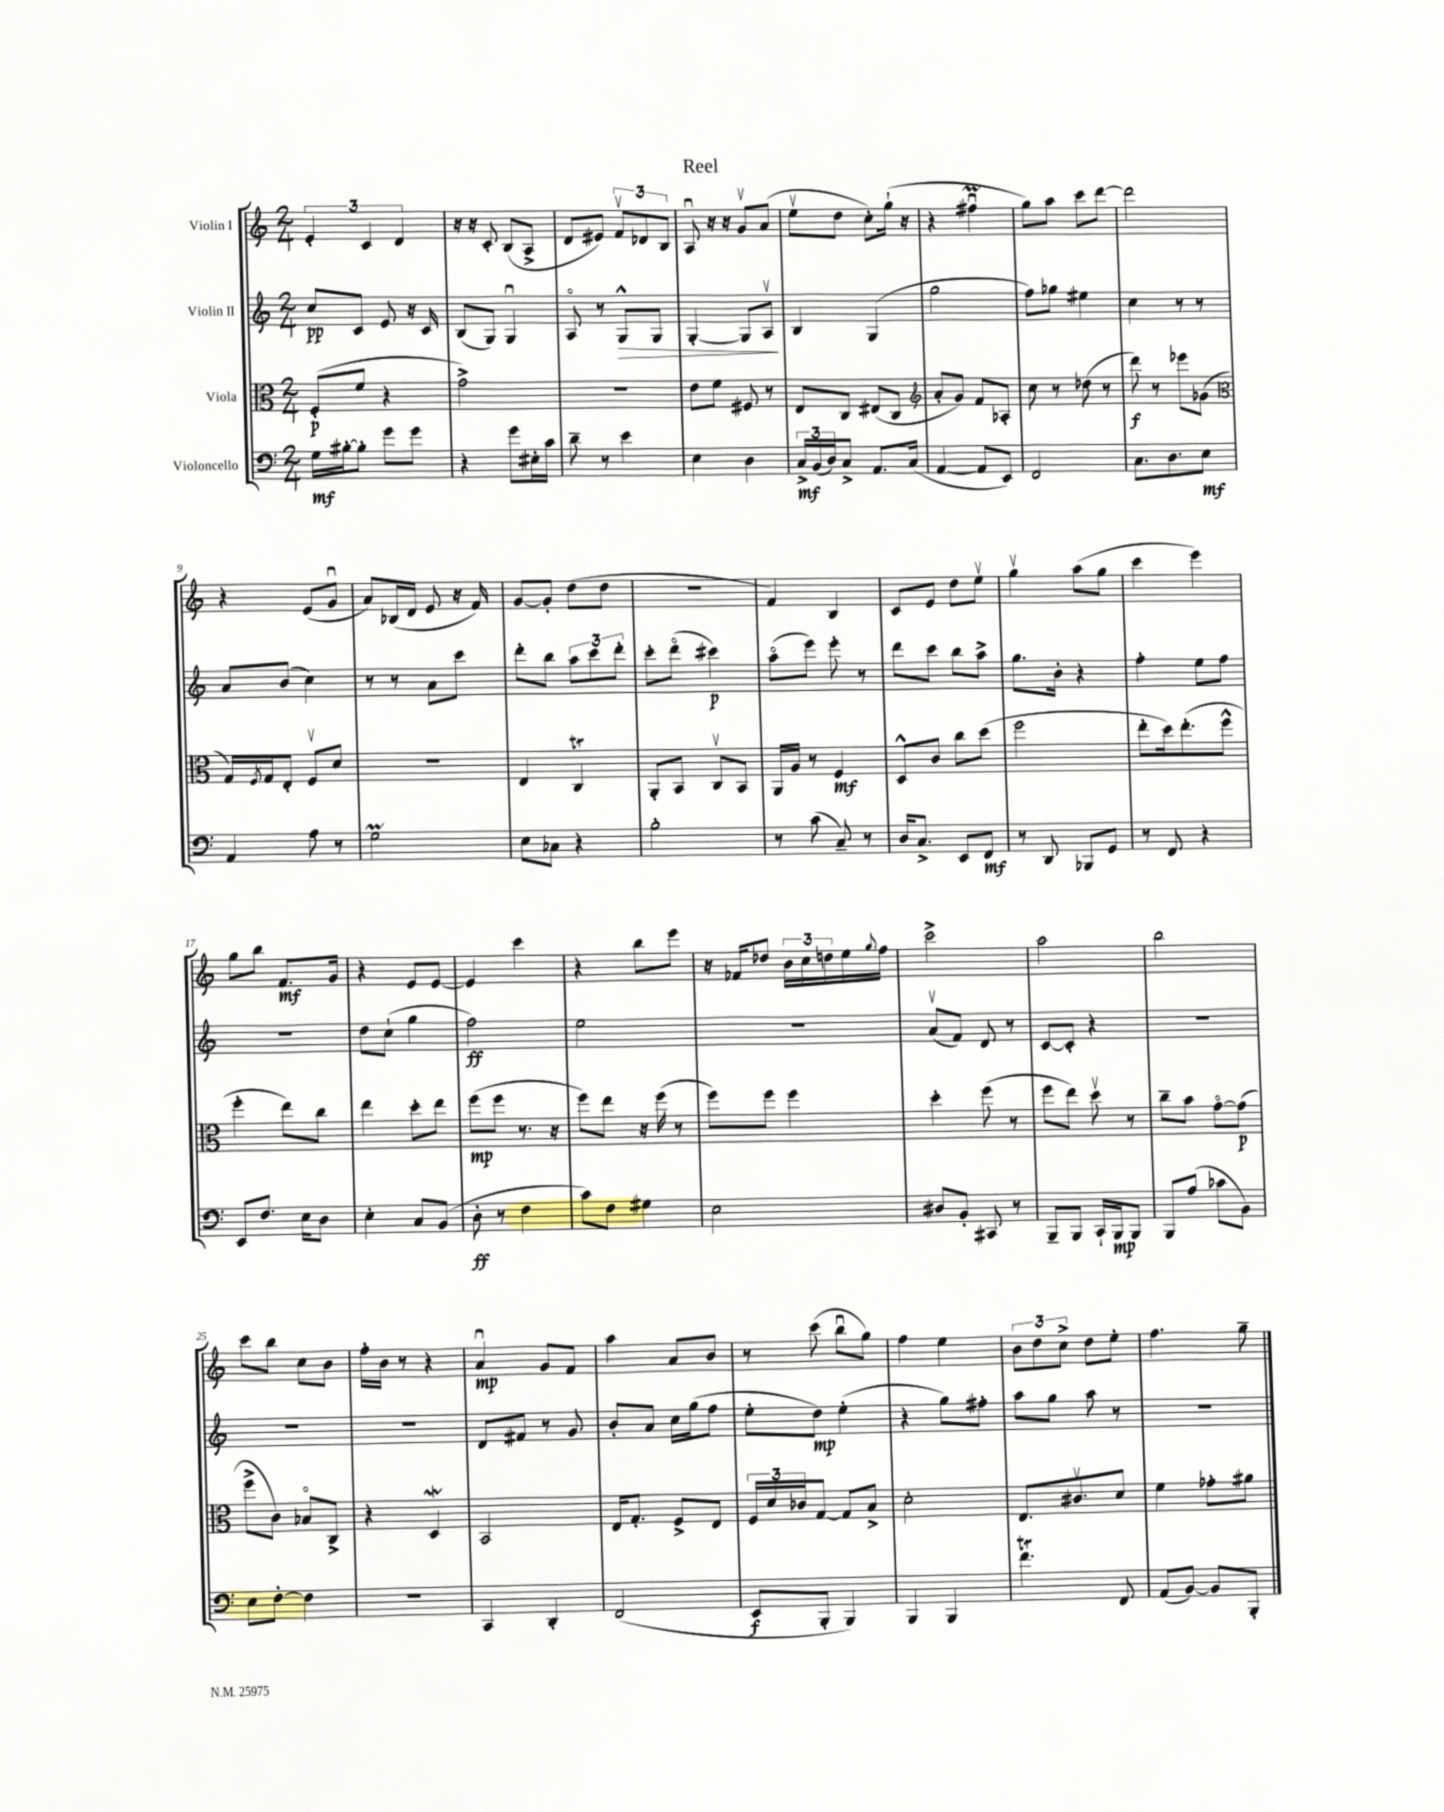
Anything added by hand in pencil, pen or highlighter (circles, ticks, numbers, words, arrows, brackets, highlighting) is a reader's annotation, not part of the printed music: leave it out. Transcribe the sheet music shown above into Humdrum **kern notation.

**kern	**kern	**kern	**kern
*staff4	*staff3	*staff2	*staff1
*clefF4	*clefC3	*clefG2	*clefG2
*k[]	*k[]	*k[]	*k[]
*M2/4	*M2/4	*M2/4	*M2/4
16G\LL	(8F'/L	8cc/L	6e'/
[16B#'\J	.	.	.
8B#'\]J	8f/J	8c/J	.
.	.	.	6c/
8g\L	4r	8e/	.
.	.	.	6d/
8g\J	.	16r	.
.	.	16c/	.
=	=	=	=
4r	2g^\)	(8B/L	16r
.	.	.	16r
.	.	8G/J)	8c'/
8g\L	.	4Gu/	(8B/L
16E#'\L	.	.	8A^/J
16c\JJ	.	.	.
=	=	=	=
8d~\	2r	8Ao/	8d/L
8r	.	8r	8e#/J)
4e\	.	8G^^/L	12fv/L
.	.	.	12d-/
.	.	8G/J	.
.	.	.	12B/J
=	=	=	=
4E\	8e\L	[4G'/	8Au/
.	8f\J	.	16r
.	.	.	16r
4D\	8F#/	8G/]L	8gv/L
.	8r	8Av/J	(8a/J
=	=	=	=
24C^/LL	8E/L	4B/	8eev\L
(24BB/	.	.	.
24D/J)	.	.	.
8C^/J	8C/J	.	8dd\J
8.AA/L	(8E#/L	(4G/	8cc'\L)
.	8C/J	.	(16gg`\Jk
(16C/Jk	.	.	16r
=	=	=	=
*	*clefG2	*	*
[4AA/	8a'/L	2gg\	4r
.	8g/J)	.	.
8AA/]L	8f/L	.	4ff#u\
8EE/J)	8A-'/J	.	.
=	=	=	=
2FF/	8cc\	8ff\L)	8gg\L)
.	8r	8gg-\J	8aa\J
.	(8dd-\	4ee#\	8ccc\L
.	8r	.	[8ddd\J
=	=	=	=
8.C\L	8ddd\)	4cc\	2ddd\]
.	8r	.	.
8.D\	.	.	.
.	8eee-\L	8r	.
8E\J	(8g-\J	8r	.
=	=	=	=
*	*clefC3	*	*
4AA/	16G/LL)	8a/L	4r
.	8qF/	.	.
.	16G/J	.	.
.	8E'/J	(8b/J	.
8A\	8Fv/L	4cc\)	(8e/L
8r	8d/J	.	8gu/J
=	=	=	=
2G\	2r	8r	8a/L)
.	.	8r	(16B-/L
.	.	.	16d/JJ
.	.	8a\L	8e/
.	.	8ccc\J	16r
.	.	.	16f/)
=	=	=	=
8E\L	4E/	8ddd'\L	[8g/L
8C-\J	.	8bb\J	8g'/]J
4r	4C/	12aa\L	(8dd\L
.	.	12ccc\	.
.	.	.	8dd\J
.	.	12ddd'\J	.
=	=	=	=
2B'\	8AA'/L	8ccc'\L	2r
.	8BB/J	(8dddo\J	.
.	8Cv/L	4ccc#\)	.
.	8BB/J	.	.
=	=	=	=
8r	16AA/LL	(8aao\L	4f/)
.	16A/JJ	.	.
(8c\	8r	8eee\J)	.
8C~/)	4F/	8eee'\	4B/
8r	.	8r	.
=	=	=	=
16D/LK	8D^^/L	8ddd\L	8c/L
8.C^/J	.	.	.
.	8c/J	8ccc\J	8e/J
8EE/L	8cc\L	8bb\L	8dd\L
8FF/J	(8dd\J	8aa^\J	8eev\J
=	=	=	=
8r	2ff\	8.gg\L	4ggv\
8DD/	.	.	.
.	.	16b'\Jk	.
8BBB-/L	.	4r	(8aa\L
8GG/J	.	.	8gg\J
=	=	=	=
8r	8ee'\L	4ff'\	4ccc\
8FF/	16dd\k)	.	.
.	(8.ee'\	.	.
4r	.	8ee\L	4eee\)
.	8ff^^\J	8ff\J	.
=	=	=	=
8EE/L	4ff'\	2r	8gg\L
8.F/J	.	.	8bb\J
.	8ee\L)	.	8.f/L
16E\LK	.	.	.
8D\J	8cc\J	.	.
.	.	.	16g/Jk
=	=	=	=
4E'\	4ee\	8dd\L	4r
.	.	(8cc`\J	.
8C/L	8dd'\L	4gg\	8e/L
(8BB/J	8ee\J	.	[8e/J
=	=	=	=
8D'\	(8ff\L	2ff\)	4e/]
8r	8ff\J	.	.
4F\	8.r	.	4ccc\
.	16r	.	.
=	=	=	=
8c\L)	8ff\L)	2ee\	4r
8F\J	8ee\J	.	.
4G#\	16r	.	8bb\L
.	(16ff\	.	.
.	8r	.	8eee\J
=	=	=	=
2E\	8ff\L)	2r	16r
.	.	.	16f-/LK
.	8ff\J	.	8dd-/J
.	4ff\	.	24b\LL
.	.	.	24cc\
.	.	.	24dd\
.	.	.	16ee\
.	.	.	8qqgg/
.	.	.	16ff\JJ
=	=	=	=
8D#/L	4dd'\	(8av/L	2ccc^\
8BB'/J	.	8f/J)	.
8CC#/	(8ff\	8d/	.
8r	8r	8r	.
=	=	=	=
8BBB~/L	8ff\L	[8c/L	2aa\
8BBB/J	8ee\J)	8c'/]J	.
16CC`/LL	8ddv\	4r	.
16BBB/J	.	.	.
8BBB/J	8r	.	.
=	=	=	=
8BBB/L	8cc~\L	2r	2bb\
(8A/J	8b\J	.	.
8c-\L	[8go\L	.	.
8BB\J)	(8g\]J	.	.
=	=	=	=
8E\L	8ff^\L	2r	8ccc\L
[8F'\J	8c\J)	.	8bb\J
4F\]	8B-o/L	.	8cc\L
.	8C^/J	.	8b\J
=	=	=	=
2r	4r	2r	16ff'\LL
.	.	.	16b\JJ
.	.	.	8r
.	4D/	.	4r
=	=	=	=
4CC/	2BB/	8d/L	4au/
.	.	8f#/J	.
4DD'/	.	8r	8g/L
.	.	8g/	8f/J
=	=	=	=
(2FF/	16E/LK	8b'/L	4aa\
.	8.G'/J	.	.
.	.	8a/J	.
.	8F^/L	16cc\LL	8a/L
.	.	(16gg\J	.
.	8E/J	8ff\J	8b/J
=	=	=	=
8EE/L	24F/LL	8ee'\L	8r
.	24d/	.	.
.	24c-/J	.	.
8BBB'/J	[8G/J	8dd\J)	(8ccc\
4BBB/)	8G/]L	(4ee'\	8bbu\L
.	8B^/J	.	8gg\J)
=	=	=	=
4BBB/	2d'\	4r	4ff\
4BBB/	.	8gg\L)	4ee\
.	.	8ff#'\J	.
=	=	=	=
4.f\	8.E/L	8aa\L	12b\L
.	.	.	12dd\
.	.	8gg\J	.
.	.	.	12cc^\J
.	8.c#v/	.	.
.	.	8aa\	8dd\L
8FF/	8d/J	8r	8ee'\J
=	=	=	=
(8AA/L	4f\	2r	4.ff\
[8BB/J)	.	.	.
8BB/]L	8g-'\L	.	.
8BBB'/J	8a#\J	.	8gg~\
==	==	==	==
*-	*-	*-	*-
